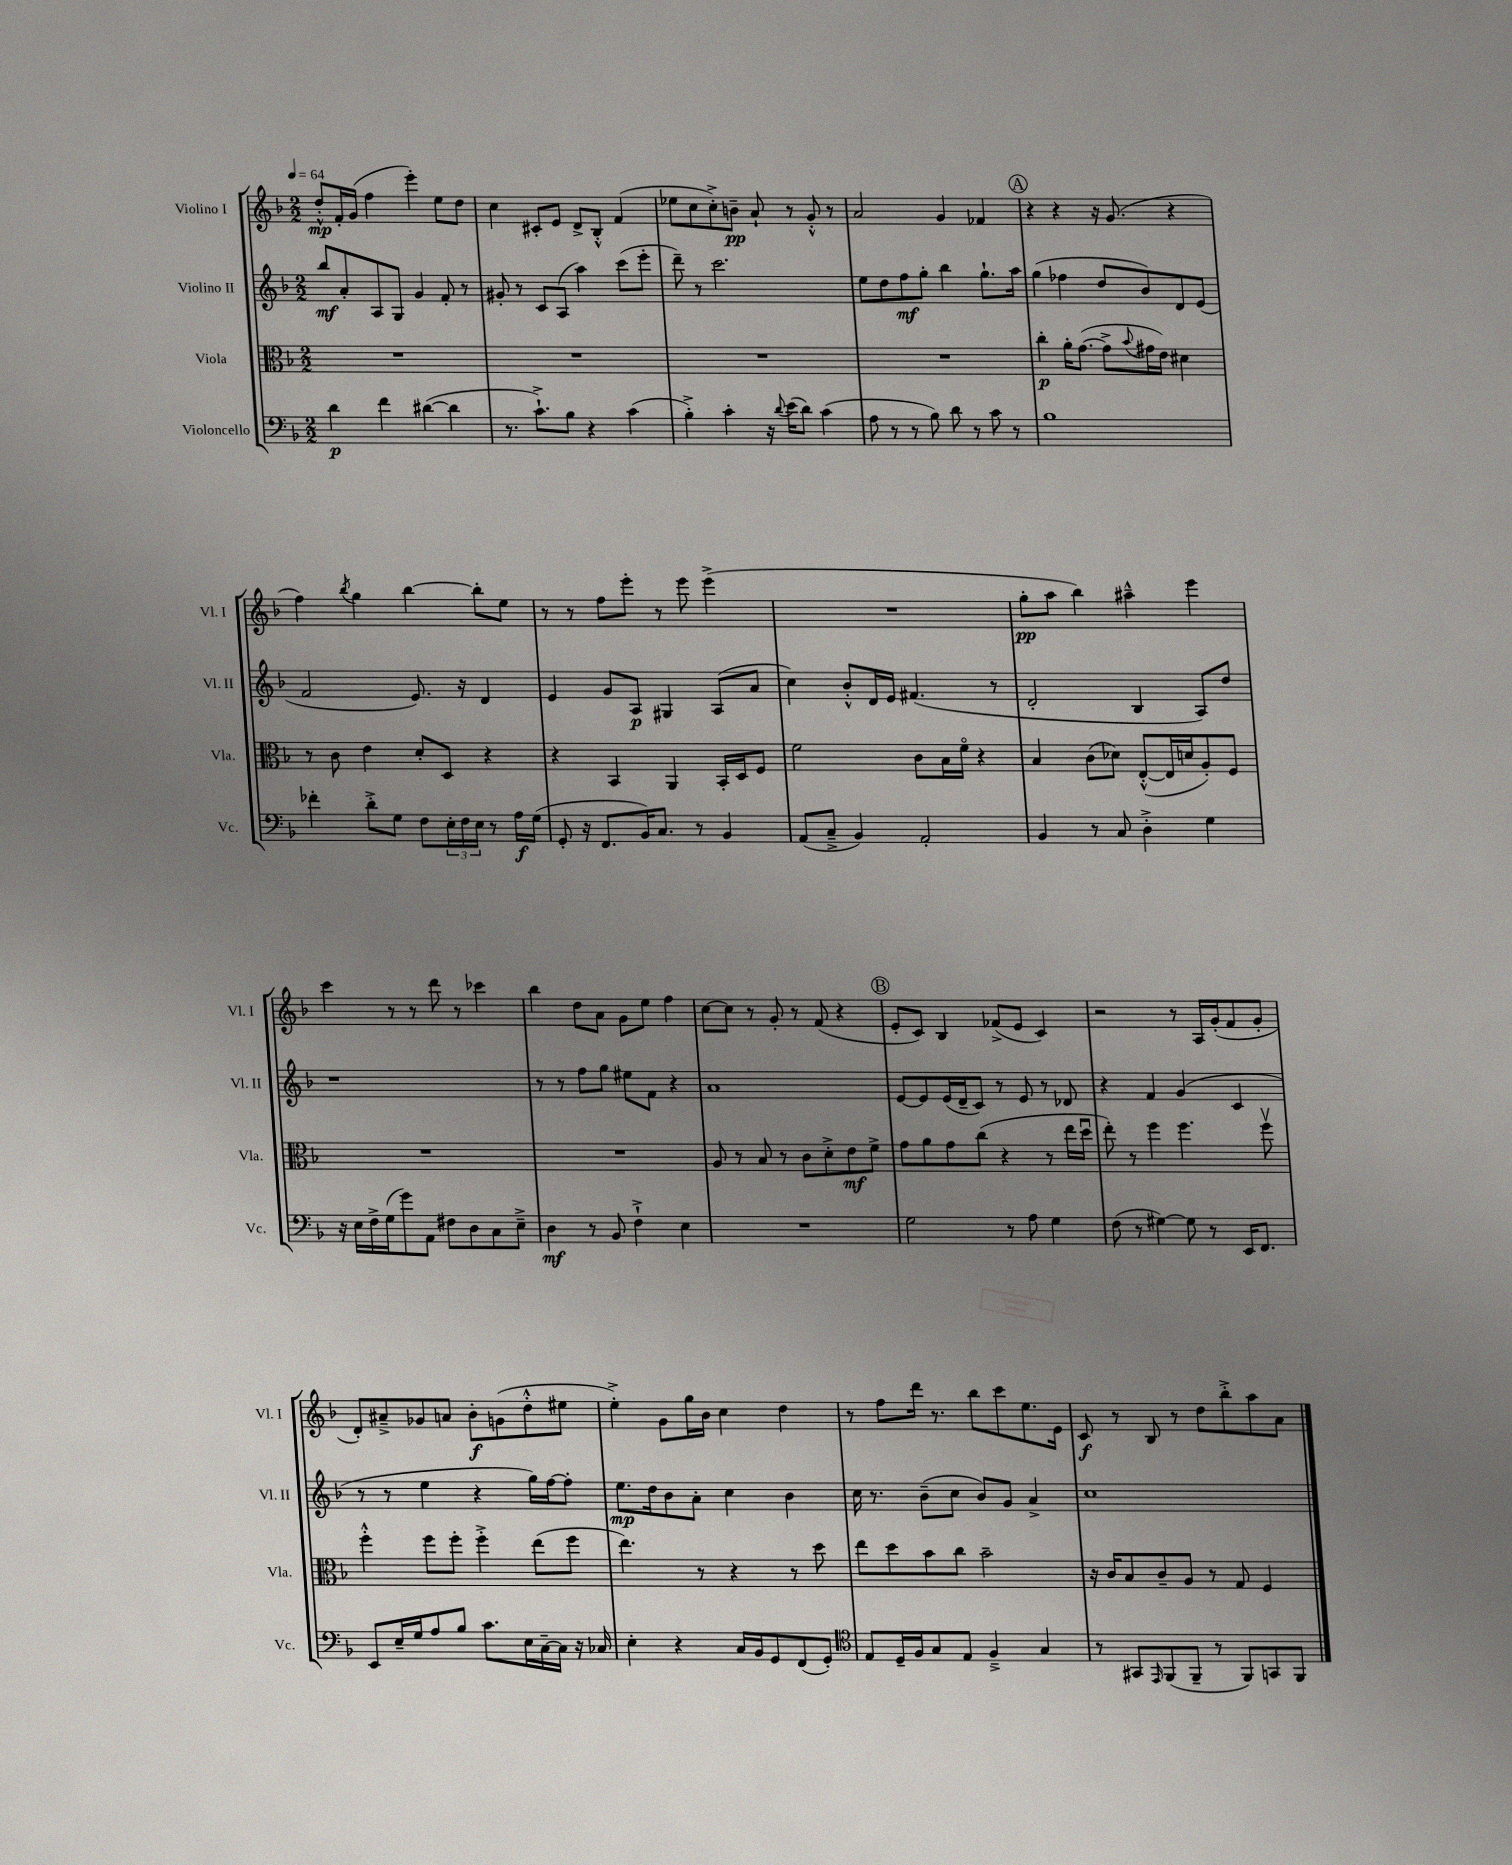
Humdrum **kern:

**kern	**dynam	**kern	**dynam	**kern	**dynam	**kern	**dynam
*part4	*part4	*part3	*part3	*part2	*part2	*part1	*part1
*staff4	*staff4	*staff3	*staff3	*staff2	*staff2	*staff1	*staff1
*I"Violoncello	*	*I"Viola	*	*I"Violino II	*	*I"Violino I	*
*I'Vc.	*	*I'Vla.	*	*I'Vl. II	*	*I'Vl. I	*
*clefF4	*	*clefC3	*	*clefG2	*	*clefG2	*
*k[b-]	*	*k[b-]	*	*k[b-]	*	*k[b-]	*
*M2/2	*	*M2/2	*	*M2/2	*	*M2/2	*
*MM64	*	*MM64	*	*MM64	*	*MM64	*
=1	=1	=1	=1	=1	=1	=1	=1
4d\	p	1r	.	8bb-/L	mf	8dd'^^/L	mp
.	.	.	.	8a'/	.	16f'/L	.
.	.	.	.	.	.	(16g/JJ	.
4f\	.	.	.	8A/	.	4ff\	.
.	.	.	.	8G/J	.	.	.
([4d#X\	.	.	.	4g/	.	4eee'\)	.
4d#\]	.	.	.	8f'/	.	8ee\L	.
.	.	.	.	8r	.	8dd\J	.
=2	=2	=2	=2	=2	=2	=2	=2
8.r	.	1r	.	8g#X'/	.	4cc\	.
.	.	.	.	8r	.	.	.
8.c`^\L)	.	.	.	.	.	.	.
.	.	.	.	8c/L	.	8c#X'/L	.
8B-\J	.	.	.	(8A/J	.	8e/J	.
4r	.	.	.	4aa\)	.	8d^/L	.
.	.	.	.	.	.	8B-'^^/J	.
(4c\	.	.	.	(8ccc\L	.	(4f/	.
.	.	.	.	8eee'\J	.	.	.
=3	=3	=3	=3	=3	=3	=3	=3
4B-'^\)	.	1r	.	8ddd~\)	.	8ee-X\L	.
.	.	.	.	8r	.	8cc\	.
4c'\	.	.	.	2.ccc\	.	8cc'^\)	.
.	.	.	.	.	.	8bn~\J	pp
16r	.	.	.	.	.	8a`/	.
8qqd/	.	.	.	.	.	.	.
(16e\KL	.	.	.	.	.	.	.
8d\J)	.	.	.	.	.	8r	.
(4c\	.	.	.	.	.	8g'^^/	.
.	.	.	.	.	.	8r	.
=4	=4	=4	=4	=4	=4	=4	=4
8A\	.	1r	.	8ee\L	.	2a/	.
8r	.	.	.	8dd\	.	.	.
8r	.	.	.	8ff\	mf	.	.
8B-\)	.	.	.	8gg'\J	.	.	.
8d\	.	.	.	4bb-\	.	4g/	.
8r	.	.	.	.	.	.	.
8c\	.	.	.	8.gg`\L	.	4f-X/	.
8r	.	.	.	.	.	.	.
.	.	.	.	16aa\Jk	.	.	.
!!LO:REH:place=s1:t=A
=5	=5	=5	=5	=5	=5	=5	=5
1B-	.	4cc'\	p	(4gg\	.	4r	.
.	.	16a'\KL	.	4ff-X\	.	4r	.
.	.	([8.g\J	.	.	.	.	.
.	.	8g^\L]	.	8dd/L	.	16r	.
.	.	.	.	.	.	(8.g/	.
.	.	8qqb-/	.	.	.	.	.
.	.	16g#X\L	.	8b-/)	.	.	.
.	.	16e\JJ)	.	.	.	.	.
.	.	4d#X\	.	8d/	.	4r	.
.	.	.	.	(8e/J	.	.	.
!!LO:LB:g=z
=6	=6	=6	=6	=6	=6	=6	=6
4f-X'\	.	8r	.	2f/	.	4ff\)	.
.	.	8c\	.	.	.	.	.
.	.	.	.	.	.	8qbb-/	.
8d'^\L	.	4e\	.	.	.	4gg\	.
8G\J	.	.	.	.	.	.	.
8F\L	.	8d'/L	.	8.e/)	.	[4bb-\	.
24E'\L	.	8D/J	.	.	.	.	.
24F\	.	.	.	.	.	.	.
.	.	.	.	16r	.	.	.
24E\JJ	.	.	.	.	.	.	.
8r	.	4r	.	4d/	.	8bb-'\L]	.
16A\LL	f	.	.	.	.	8ee\J	.
(16G\JJ	.	.	.	.	.	.	.
=7	=7	=7	=7	=7	=7	=7	=7
8GG'/	.	4r	.	4e/	.	8r	.
16r	.	.	.	.	.	8r	.
8.FF/L	.	.	.	.	.	.	.
.	.	4BB-/	.	8g/L	.	8ff\L	.
16BB-/K)	.	.	.	8A/J	p	8eee'\J	.
8.C/J	.	.	.	.	.	.	.
.	.	4AA/	.	4G#X/	.	8r	.
8r	.	.	.	.	.	8eee\	.
4BB-/	.	16BB-'/LL	.	(8A/L	.	(4eee^\	.
.	.	16D/J	.	.	.	.	.
.	.	8F/J	.	8a/J	.	.	.
=8	=8	=8	=8	=8	=8	=8	=8
(8AA/L	.	2f\	.	4cc\)	.	1r	.
8C~^/J	.	.	.	.	.	.	.
4BB-/)	.	.	.	8b-'^^/L	.	.	.
.	.	.	.	16d/L	.	.	.
.	.	.	.	16e/JJ	.	.	.
2AA'/	.	8c\L	.	(4.f#X/	.	.	.
.	.	16B-\L	.	.	.	.	.
.	.	16f\JJ	.	.	.	.	.
.	.	4r	.	.	.	.	.
.	.	.	.	8r	.	.	.
=9	=9	=9	=9	=9	=9	=9	=9
4BB-/	.	4B-/	.	2d'/	.	8gg'\L	pp
.	.	.	.	.	.	8aa\J	.
8r	.	(8c\L	.	.	.	4bb-\)	.
8C/	.	8d-X\J)	.	.	.	.	.
4D'^\	.	([8E'^^/L	.	4B-/	.	4aa#X~^^\	.
.	.	16E/L]	.	.	.	.	.
.	.	16dn/J	.	.	.	.	.
4G\	.	8A'/)	.	8A/L)	.	4eee\	.
.	.	8F/J	.	8dd/J	.	.	.
!!LO:LB:g=z
=10	=10	=10	=10	=10	=10	=10	=10
16r	.	1r	.	1r	.	4ccc\	.
16E\LL	.	.	.	.	.	.	.
16F^\	.	.	.	.	.	.	.
(16G\J	.	.	.	.	.	.	.
8g\)	.	.	.	.	.	8r	.
8AA\J	.	.	.	.	.	8r	.
8F#X\L	.	.	.	.	.	8ddd\	.
8D\	.	.	.	.	.	8r	.
8C\	.	.	.	.	.	4ccc-X\	.
8E~^\J	.	.	.	.	.	.	.
=11	=11	=11	=11	=11	=11	=11	=11
4D\	mf	1r	.	8r	.	4bb-\	.
.	.	.	.	8r	.	.	.
8r	.	.	.	8ff\L	.	8dd\L	.
8BB-/	.	.	.	8gg\J	.	8a\J	.
4F`^\	.	.	.	8ee#X\L	.	8g\L	.
.	.	.	.	8f\J	.	8ee\J	.
4E\	.	.	.	4r	.	4ff\	.
=12	=12	=12	=12	=12	=12	=12	=12
1r	.	8A/	.	1a	.	[8cc\L	.
.	.	8r	.	.	.	8cc\J]	.
.	.	8B-/	.	.	.	8r	.
.	.	8r	.	.	.	8g'/	.
.	.	8c\L	.	.	.	8r	.
.	.	8d'^\	.	.	.	(8f/	.
.	.	8e\	mf	.	.	4r	.
.	.	8f^\J	.	.	.	.	.
!!LO:REH:place=s1:t=B
=13	=13	=13	=13	=13	=13	=13	=13
2G\	.	8g\L	.	[8e/L	.	8e'/L	.
.	.	8a\	.	8e/]	.	8c/J)	.
.	.	8g\	.	(16e/L	.	4B-/	.
.	.	.	.	16d~/J	.	.	.
.	.	(8cc\J	.	8c/J)	.	.	.
8r	.	4r	.	8r	.	(8f-X^/L	.
8A\	.	.	.	8e/	.	8e/J	.
4G\	.	8r	.	8r	.	4c/)	.
.	.	16ee\LL	.	8d-X/	.	.	.
.	.	16ddu\JJ	.	.	.	.	.
=14	=14	=14	=14	=14	=14	=14	=14
(8F\	.	8ee'\)	.	4r	.	2r	.
8r	.	8r	.	.	.	.	.
[4G#X\)	.	4ff\	.	4f/	.	.	.
8G#\]	.	4.ff\	.	(4g/	.	8r	.
8r	.	.	.	.	.	16A/LL	.
.	.	.	.	.	.	(16g'/J	.
16EE/KL	.	.	.	4c/	.	8f/	.
8.FF/J	.	.	.	.	.	.	.
.	.	8ffv\	.	.	.	8g'/J	.
!!LO:LB:g=z
=15	=15	=15	=15	=15	=15	=15	=15
8EE/L	.	4ff'^^\	.	8r	.	8d'/L)	.
16E~/L	.	.	.	8r	.	8a#X~^/	.
16G/J	.	.	.	.	.	.	.
8A/	.	8ff\L	.	4ee\	.	8g-X/	.
8B-/J	.	8ff'\J	.	.	.	8an/J	.
8.c\L	.	4ff'^\	.	4r	.	8b-'\L	f
.	.	.	.	.	.	(8gn\	.
16E\L	.	.	.	.	.	.	.
[16C~\	.	(8ee\L	.	16gg\LL)	.	8dd'^^\	.
16C\JJ]	.	.	.	[16ff\J	.	.	.
16r	.	8ff\J	.	8ff'\J]	.	8ee#X\J	.
16C-X/	.	.	.	.	.	.	.
=16	=16	=16	=16	=16	=16	=16	=16
4E'\	.	4.ee\)	.	8.ee\L	mp	4ee'^\)	.
.	.	.	.	16dd\k	.	.	.
4r	.	.	.	8b-\	.	8g\L	.
.	.	8r	.	8a'\J	.	16gg\L	.
.	.	.	.	.	.	16b-\JJ	.
16C/LL	.	4r	.	4cc\	.	4cc\	.
16BB-/J	.	.	.	.	.	.	.
8GG/	.	.	.	.	.	.	.
(8FF/	.	8r	.	4b-\	.	4dd\	.
8GG'/J)	.	8dd\	.	.	.	.	.
=17	=17	=17	=17	=17	=17	=17	=17
*clefC4	*	*	*	*	*	*	*
8E/L	.	8ee\L	.	16cc\	.	8r	.
.	.	.	.	8.r	.	.	.
16D~/L	.	8dd\	.	.	.	8ff\L	.
16F/J	.	.	.	.	.	.	.
8G/	.	8b-\	.	(8b-~\L	.	16ddd\Jk	.
.	.	.	.	.	.	8.r	.
8E/J	.	8cc\J	.	8cc\J	.	.	.
4F~^/	.	2b-~\	.	8b-/L)	.	8bb-\L	.
.	.	.	.	8g/J	.	8ccc\	.
4G/	.	.	.	4a^/	.	8.ee\	.
.	.	.	.	.	.	16e\Jk	.
=18	=18	=18	=18	=18	=18	=18	=18
8r	.	16r	.	1cc	.	8c/	f
.	.	16c/KL	.	.	.	.	.
8GG#X/L	.	8B-/	.	.	.	8r	.
16qqEE/	.	.	.	.	.	.	.
(8FF/	.	8c~/	.	.	.	8B-/	.
8FF~/J	.	8A/J	.	.	.	8r	.
8r	.	8r	.	.	.	8dd\L	.
8FF/L)	.	8G/	.	.	.	8bb-'^\	.
8GGn/	.	4F/	.	.	.	8aa\	.
8FF/J	.	.	.	.	.	8a\J	.
==	==	==	==	==	==	==	==
*-	*-	*-	*-	*-	*-	*-	*-
